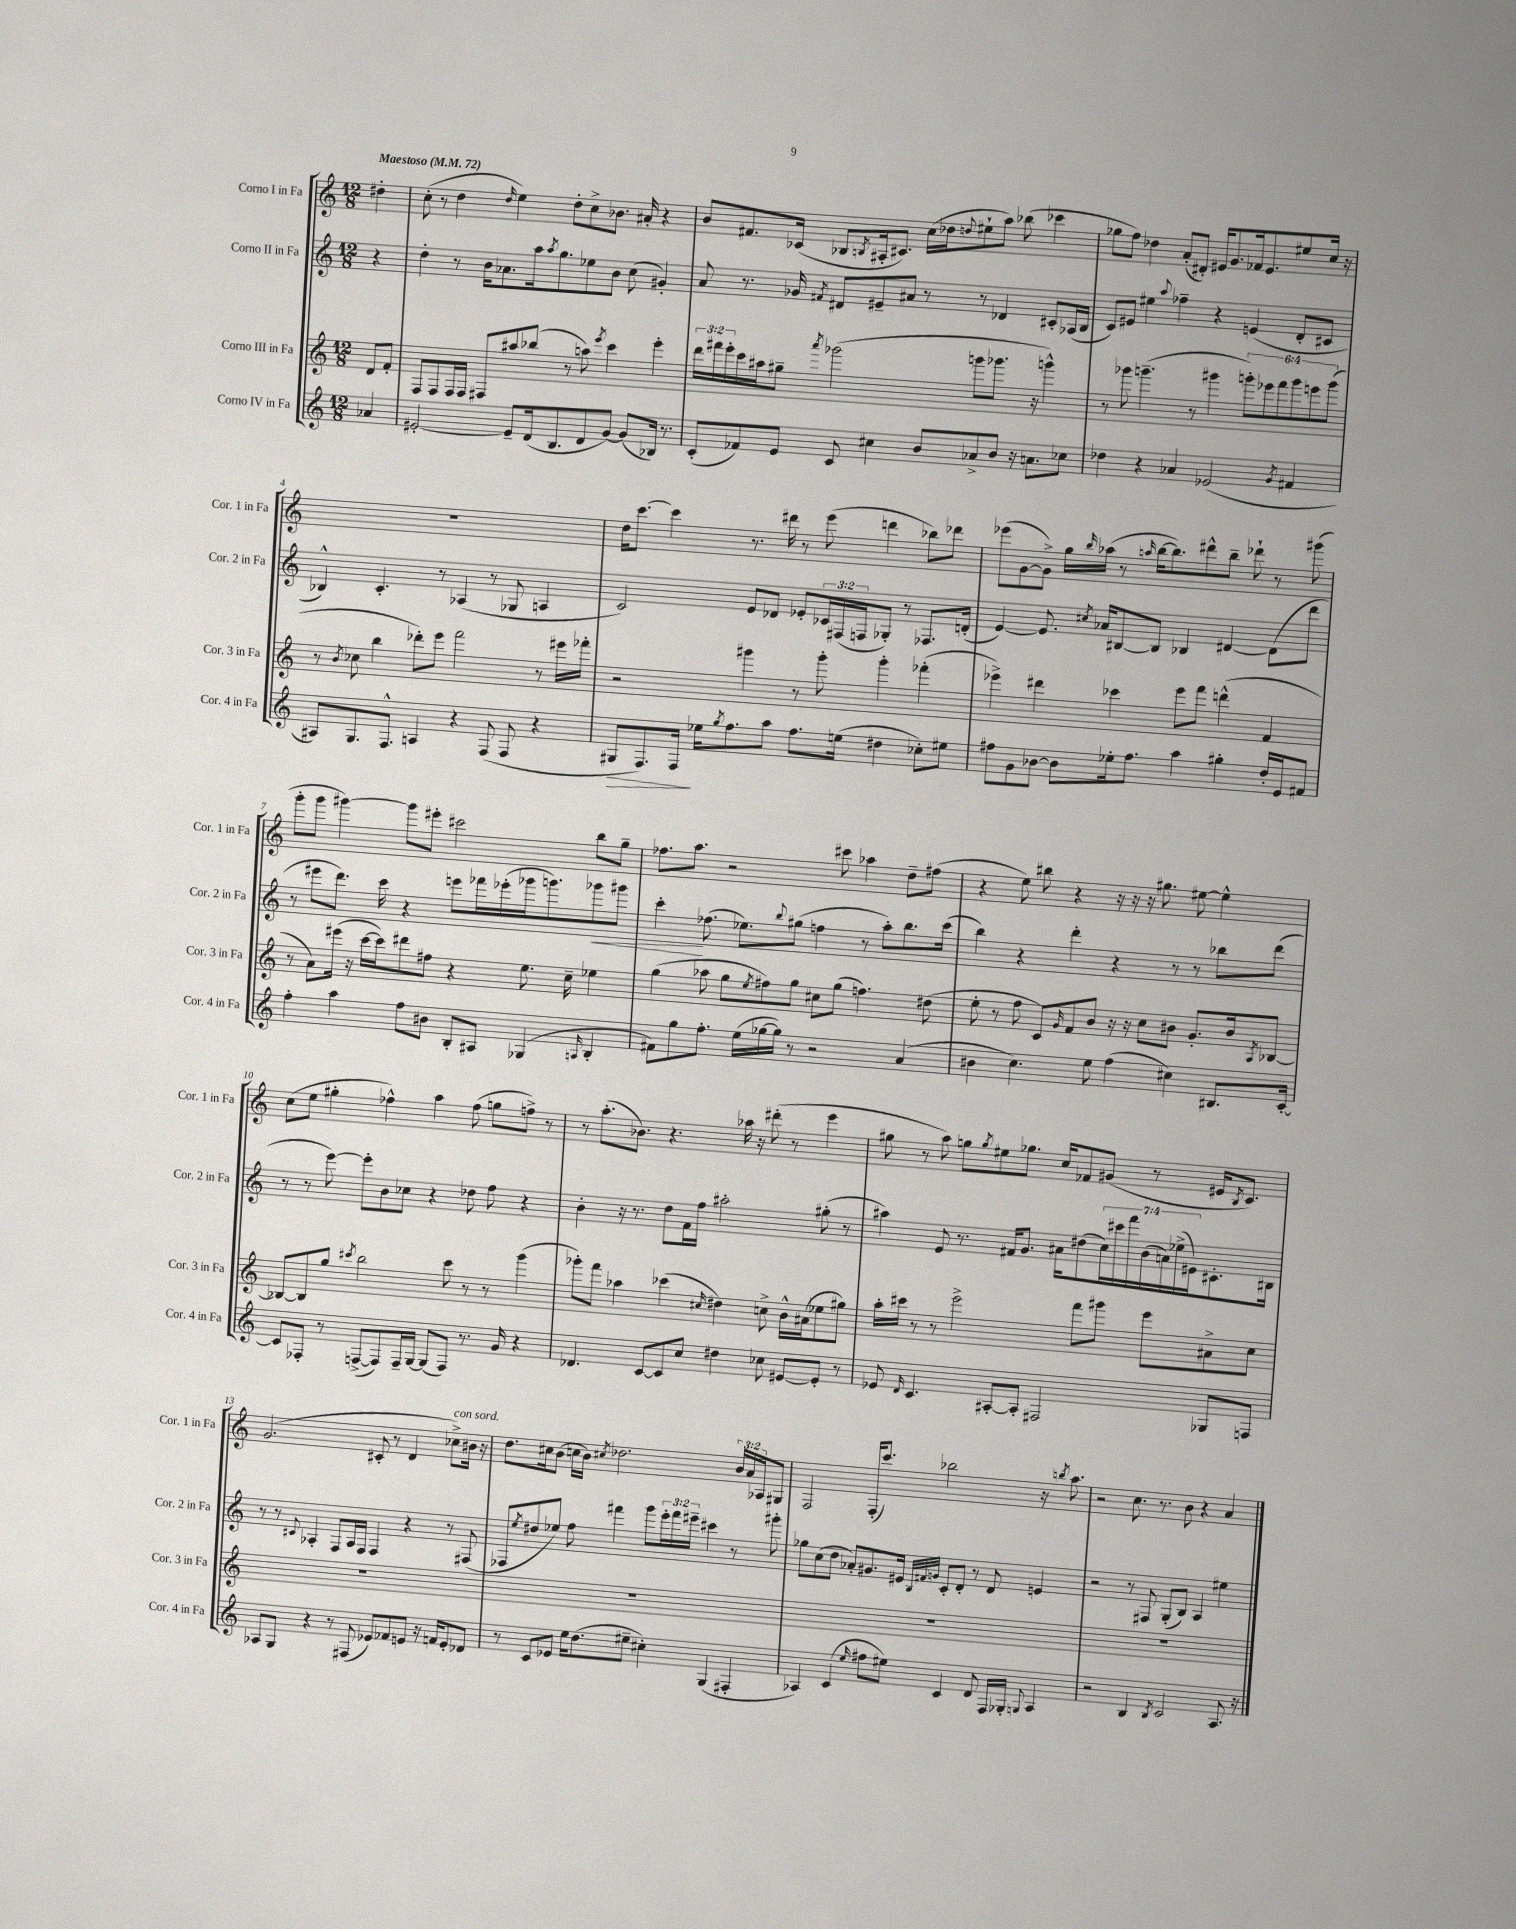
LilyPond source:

<<
\new StaffGroup <<
\new Staff = "s0" \with { instrumentName = "Corno I in Fa" shortInstrumentName = "Cor. 1 in Fa" } {
    \clef treble \key c \major \numericTimeSignature \time 12/8 \override Staff.TupletNumber.text = #tuplet-number::calc-fraction-text \partial 4 \tempo "Maestoso" 4 = 72
    dis''4-. |
    c''8-.( r8 d''4 \grace { d''16 } e''4) d''8-. c''8-> bes'8. ais'16-. r4 |
    b'8 fis'8. ces'16( bes8 \acciaccatura { b8 } ais16-. cis'8.) c''16( des''16 \appoggiatura { d''8 } eis''8-! a''8) bes''8( ces'''4 |
    ges''8 f''8) des''4 a'8-.( dis'8-.) eis'16 g'8. fes'16 eis'8. eis''8 c''16 r16 |
    R1. |
    d''16 c'''8.~ c'''4 r8. dis'''16 r8 e'''8( d'''4 bes''8) des'''8 |
    ees'''8( g'8~ g'8->) g''16 \grace { b''16 } aes''16( r8 \grace { a''16 } b''16~ b''8.) dis'''8-^ b''8-- des'''8-! r8 gis'''8( |
    g'''8-. g'''8 gis'''4~) gis'''8 eis'''8-. cis'''2 b''8 g''8-- |
    fes''8. a''8. r2 cis'''8 aes''4 d''8-- fis''8( |
    r4 e''8) bis''8 r4 r16 r16 r16 gis''8. eis''8~ eis''4-^ |
    c''8( e''8 gis''4-. fes''4-^) a''4 fes''8( g''8 f''8->) r8 |
    r8 a''8.-.( bes'8.) r4. aes''16 r16 dis'''8-.( r8 e'''4 |
    gis''8 r8 a''8) g''8 \acciaccatura { g''8 } eis''8 ges''8. c''16 fes'8 gis'8( r8 eis'16 \acciaccatura { b8 } c'8.) |
    g'2.( cis'8-. r8 d'4 ces''8->^\markup { \italic "con sord." }) bis'16 r16 |
    d''8. cis''16 b'8( c''16 b'16) \acciaccatura { cis''8 } des''2. \tuplet 3/2 { b'16 a'16 aes16 } gis8 |
    f2 f16-.( c'''8.) bes''2 r16 \acciaccatura { b''8 } a''8. |
    r2 c''8. r8. b'8 r4 a'4 \bar "|." |
}
\new Staff = "s1" \with { instrumentName = "Corno II in Fa" shortInstrumentName = "Cor. 2 in Fa" } {
    \clef treble \key c \major \numericTimeSignature \time 12/8 \override Staff.TupletNumber.text = #tuplet-number::calc-fraction-text \partial 4
    r4 |
    d''4-. r8 b'16 aes'8. a''16 \acciaccatura { a''8 } g''8. ees''8 b'8 c''8( gis'4-.) |
    a'8 r8. ges'16 \acciaccatura { fis'8 } dis'8 eis'8-- ais'8 r8 r8 des'4 cis'8-. aes16( b16 |
    c'8) eis'8 eis''4 \appoggiatura { a''8 } fes''4-- r4 e'4( d'8-. cis'8 |
    bes4-^) c'4.-. r8 aes4( r8 ges8 a4 |
    c'2) e'8 des'8 ees'8-. \tuplet 3/2 { ces'16 fis16( f16 } ges8-.) r8 fes8. d'16-.( |
    e'4~) e'8. \acciaccatura { cis''8 } aes'16 bis8~ bis8 bes4 dis'4~ dis'8( d'''8 |
    r8 eis'''8 d'''8.) c'''16 r4 e'''8 fes'''16 ees'''16-.( ges'''16 g'''8.) ges'''8\< gis'''8 |
    c'''4-.\! fes''8.( ees''8.) \appoggiatura { b''8 } gis''8( f''4 r8 a''8-.) b''8. c'''16( |
    b''4) r4 d'''4-. r4 r8 r8 bes''8 d'''8( |
    r8 r8 e'''8~) e'''8-. b'8 ces''8 r4 des''8 f''8 r4 |
    b'4-. r16 r8. d''8 f'16 f''16 ais''2-. gis''8-.( r8 |
    ais''4) e'8 r8. fis'16 g'8. ais'16 dis''8( \tuplet 7/4 { c''16) cis'''16 f'''16 b'16( a'16) ees''16->( eis'16) } cis'8.-. bis16 |
    r8 r8 \appoggiatura { cis'8 } aes4-. f8 aes16 f16 f4 r4 r8 fis8( |
    fes8 \acciaccatura { e''8 } dis''8 ees''8) f''8 fis'''4 g'''8 \tuplet 3/2 { e'''16-. fis'''16 eis'''16-- } cis'''4 r8 gis'''8-. |
    ges''8 c''8( d''8 aes'8-.) gis'8. eis'16 \grace { b32 fis'32 g'32 } c'8-. d'8-. r8 d'8 e'4 |
    r2 r8 fis8 g8-.( b8) a4 eis''4 \bar "|." |
}
\new Staff = "s2" \with { instrumentName = "Corno III in Fa" shortInstrumentName = "Cor. 3 in Fa" } {
    \clef treble \key c \major \numericTimeSignature \time 12/8 \override Staff.TupletNumber.text = #tuplet-number::calc-fraction-text \partial 4
    d'8 f'8-. |
    f8 f8 f16 f16 fis8 ais''8 bes''8( r8 a''8) \acciaccatura { e'''8 } c'''4 e'''4-. |
    \tuplet 3/2 { d'''16 fis'''16 e'''16-. } c'''16 ais''16 gis''8-- \acciaccatura { a'''8 } ges'''2( g'''8 ges'''8. r16 g'''4-^) |
    r8 ges'''8 g'''4.--( r8 gis'''4 \tuplet 6/4 { g'''8-.) ees'''8 f'''8 g'''8 e'''8 g'''8( } |
    r8 \acciaccatura { b'8 } ces''8 b''4 des'''8-.) e'''8 f'''2 r8 eis'''16 fes'''16-. |
    r2 gis'''4 r8 gis'''8-. gis'''4-. fes'''4-.( |
    ees'''4->) dis'''4 ces'''4 ees'''8 f'''8 d'''4-^( f'4 |
    r8 a'8) eis'''16( r16 c'''16~ c'''16) dis'''8 fis''8 r4 e''8. c''16-- ees''4 |
    g''4( aes''8 g''8 \acciaccatura { e''8 } fis''8) g''8 cis''8 g''8( f''4.) dis''8( |
    e''8-. r8 f''8 c'8) \grace { g'16 } f'8 b'8 r16 r16 c''8 bis'8 g'8.-. bis'16 \acciaccatura { a8 } bes8~ |
    bes8~ bes8 g''8 \acciaccatura { cis'''8 } b''2 cis'''8 r8 r8 g'''4( |
    ges'''8-.) f'''8 aes''4 ces'''4( \grace { cis''16 } dis''4) c''8-> b'16-^ ais'16( ees''8 gis''8) |
    a''16-. cis'''16 r8 r8 e'''2-> f'''8 gis'''8 e'''8 ais'8-> c''8 |
    R1. |
    R1. |
    R1. |
    R1. \bar "|." |
}
\new Staff = "s3" \with { instrumentName = "Corno IV in Fa" shortInstrumentName = "Cor. 4 in Fa" } {
    \clef treble \key c \major \numericTimeSignature \time 12/8 \partial 4
    aes'4 |
    eis'2~-. eis'8-- d'16( b8. d'8 g'8~) g'8( bes16) r8. |
    c'8-.( fes'8) e'8 c'8 cis''4 b'8 aes'8-> b'8 r16 a'8. ces''8 |
    des''4 r4 aes'4 ees'2( \acciaccatura { g'8 } fis'4 |
    ais8) g8. f8.-^ a4 r4 f8( f8 r4 |
    gis8\> f8.) f16\! ees''16 \acciaccatura { g''8 } f''8. a''8 f''8. e''16( dis''4 ces''8-.) eis''8 |
    fis''8 g'8 bes'8~ bes'8 ees''16-. fis''8. a''4 gis''4-. d''16-. e'16 fis'8 |
    f''4-. a''4 f''8 bis'8 b8-. ais8 ges4( \grace { a16 } b4-. |
    fis'8) g''8 f''8.-. e''16( ges''16~ ges''16) r8 r2 a'4( |
    bis'4 c''4.) e''8 f''4( cis''4) bis8. c'16~-. |
    c'8 fes8-. r8 f8~->( f8) f16-- g16~ g8( f8) r8. g'16 r4 |
    des'4. c'8~ c'8 c''8 dis''4 ces''8 eis'8~ eis'8-. r8 |
    ees'8 \grace { d'16 } c'4. ais8~-. ais8-. fis2 ges8 f8 |
    aes8 g8 r4 r8 fis8( ees'8) fes'8 e'8 r16 f'16 e'8-. des'8 |
    r8 c'8 ees'8 e''16 d''8.( eis''8-- cis''4-.) g4( fis4-. |
    aes4) c'4( \grace { e''16 } fis''8 eis''8) c'4 d'8 f16 ges16-. \appoggiatura { g8 } aes4 |
    r2 b4 \acciaccatura { b8 } c'2 a8. r16 \bar "|." |
}
>>
>>
